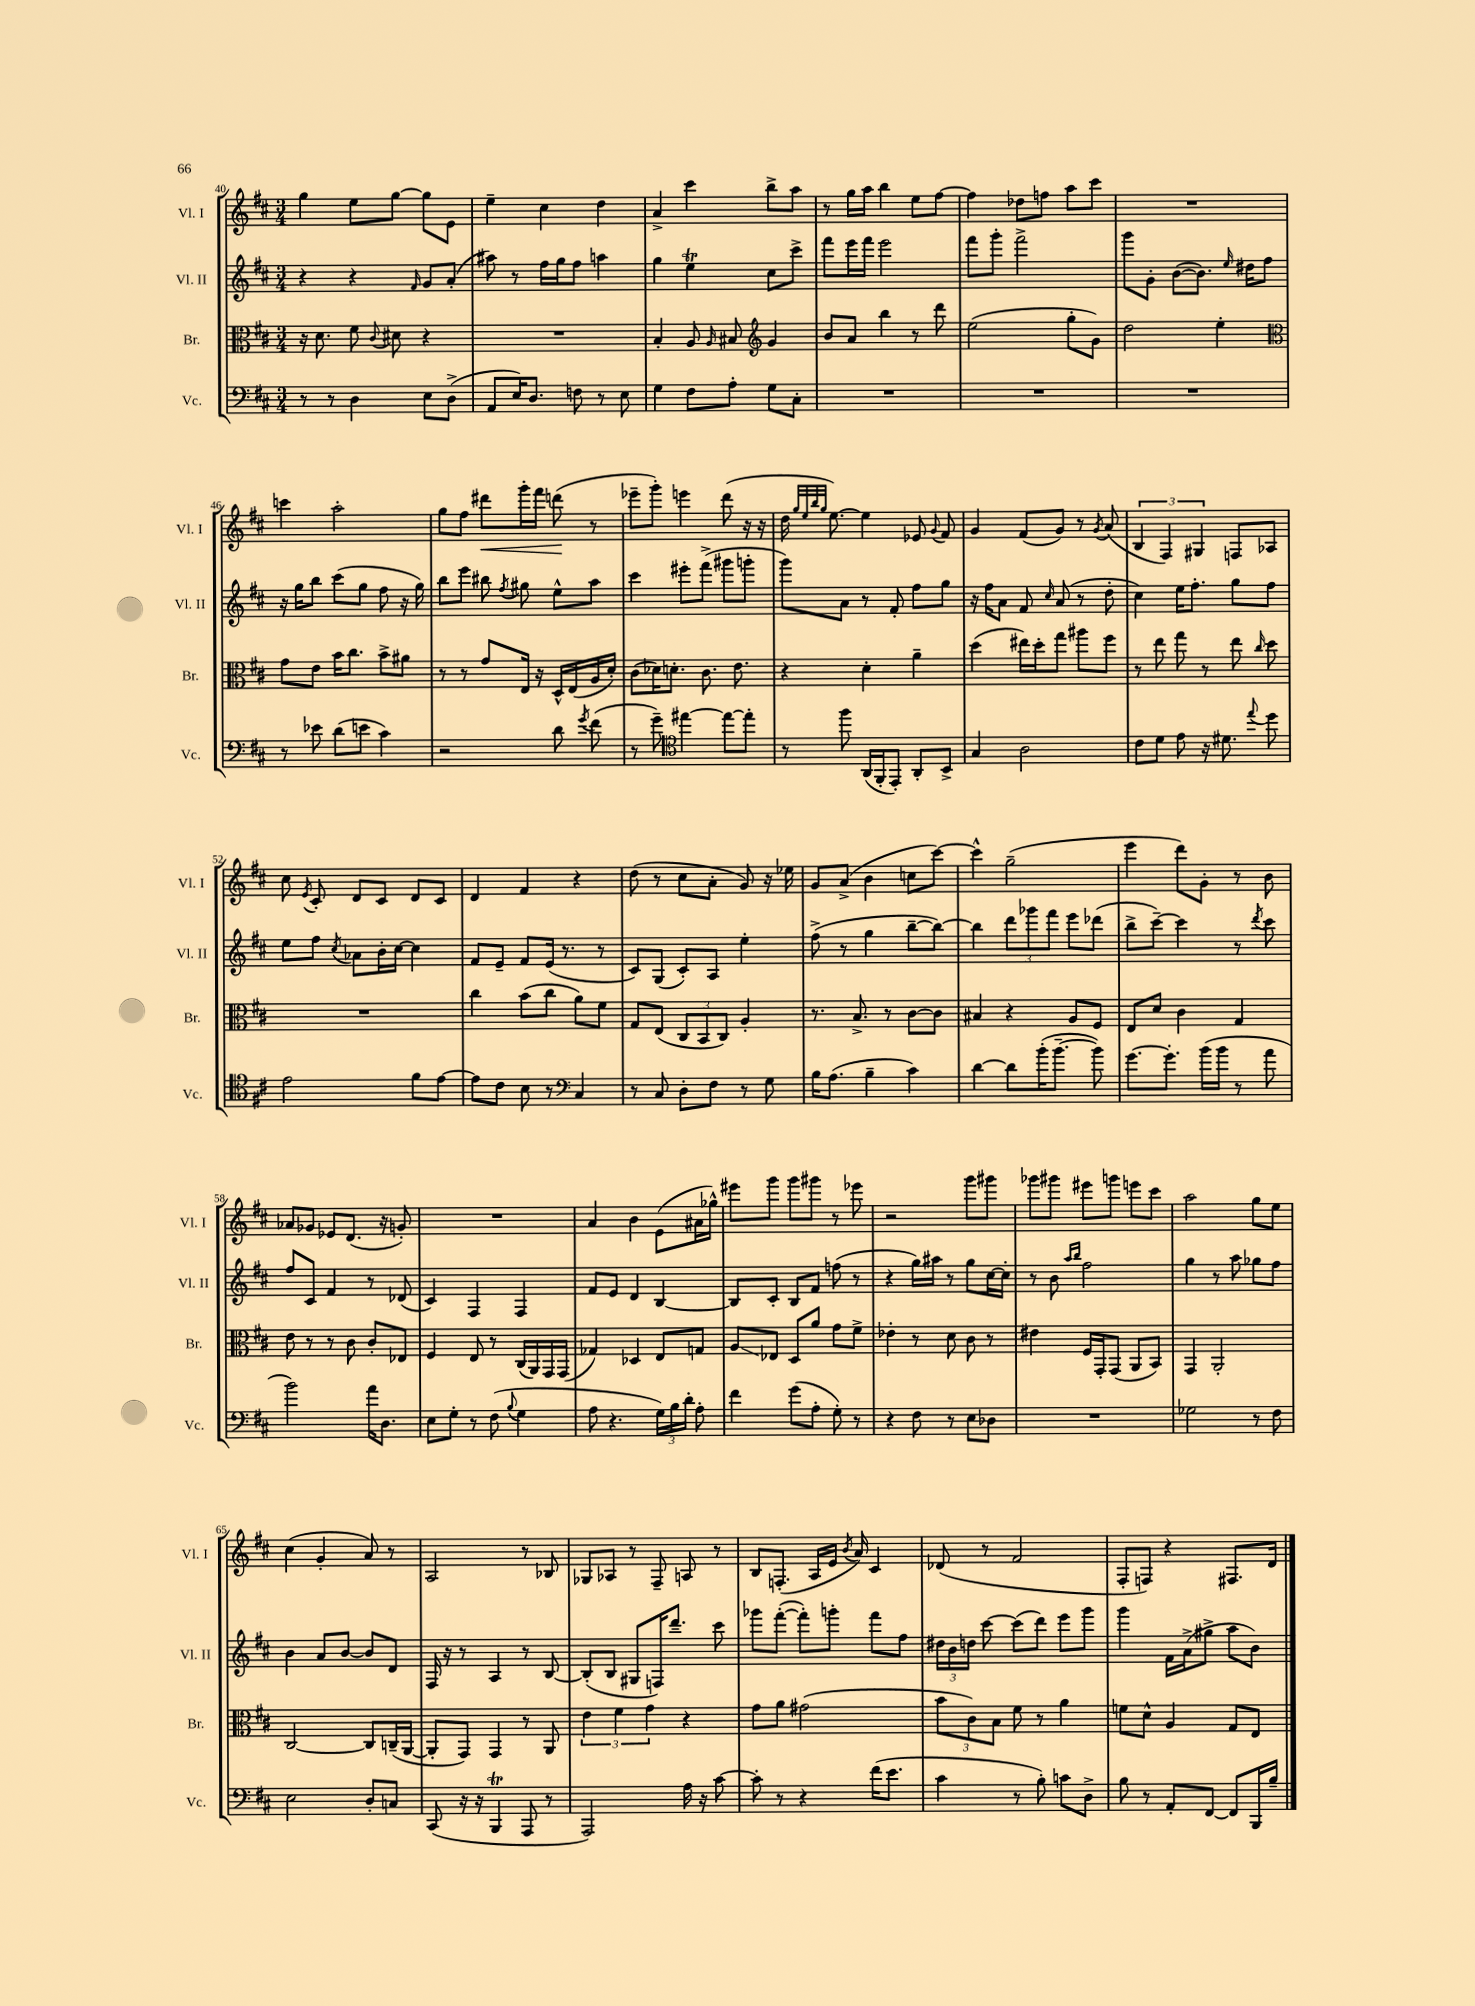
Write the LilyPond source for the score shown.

<<
\new StaffGroup <<
\new Staff = "s0" \with { instrumentName = "Vl. I" shortInstrumentName = "Vl. I" } {
    \clef treble \key d \major \numericTimeSignature \time 3/4
    \autoBeamOff g''4 e''8[ g''8]~ g''8[ e'8] |
    e''4-- cis''4 d''4 |
    a'4-> cis'''4 b''8[-> a''8] |
    r8 g''16[ a''16] b''4 e''8[ fis''8]~ |
    fis''4 des''8[ f''8] a''8[ cis'''8] |
    R2. |
    c'''4 a''2-. |
    g''8[ fis''8] dis'''8[\< g'''16-. fis'''16] d'''8\!( r8 |
    ees'''8[-- g'''8]-.) e'''4 d'''8( r16 r16 |
    d''16 \grace { g''32[ e''32 b''32 g''32] } e''8.~) e''4 ees'8 \appoggiatura { g'8 } fis'8 |
    g'4 fis'8[( g'8]) r8 \acciaccatura { g'8 } a'8( |
    \tuplet 3/2 { b4 fis4) gis4 } f8[ aes8] |
    cis''8 \acciaccatura { e'8 } cis'8-. d'8[ cis'8] d'8[ cis'8] |
    d'4 fis'4 r4 |
    d''8( r8 cis''8[ a'8]-. g'8) r16 ees''16 |
    g'8[ a'8]->( b'4 c''8[ cis'''8]~) |
    cis'''4-^ g''2--( |
    e'''4 d'''8[) g'8]-. r8 b'8 |
    aes'8[ ges'8] ees'8[ d'8.]( r16 g'8-.) |
    R2. |
    a'4 b'4 e'8[( ais'16 ges''16]-^) |
    eis'''8[ g'''8] g'''8[ gis'''8] r8 ees'''8 |
    r2 g'''8[ gis'''8] |
    ges'''8[ gis'''8] eis'''8[ g'''8] e'''8[ cis'''8] |
    a''2 g''8[ e''8] |
    cis''4( g'4-. a'8) r8 |
    a2 r8 bes8 |
    ges8[ aes8] r8 fis8-- a8 r8 |
    b8[ f8.]-.( a16[ e'16] \acciaccatura { b'8 } a'16) cis'4 |
    des'8( r8 fis'2 |
    fis8[-. f8]) r4 fis8.[ d'16] \bar "|." |
}
\new Staff = "s1" \with { instrumentName = "Vl. II" shortInstrumentName = "Vl. II" } {
    \clef treble \key d \major \numericTimeSignature \time 3/4
    \autoBeamOff r4 r4 \grace { fis'16 } g'8[ a'8]-.( |
    ais''8) r8 fis''16[ g''16 fis''8] a''4 |
    g''4 e''4\trill cis''8[ cis'''8]-> |
    fis'''8[ e'''16 fis'''16] e'''2 |
    fis'''8[ g'''8]-. fis'''2-> |
    g'''8[ g'8]-. b'8[~( b'8.]) \grace { e''16 } dis''16[ fis''8] |
    r16 g''16[ b''8] cis'''8[( g''8] fis''8 r16 g''16) |
    b''8[ e'''8] bis''8 \acciaccatura { fis''8 } gis''8 e''8[-^ a''8] |
    cis'''4 eis'''8[-. fis'''8]->( gis'''8[ g'''8]-. |
    g'''8[) a'8] r8 fis'8-. fis''8[ g''8] |
    r16 fis''16[ a'8] fis'8 \grace { cis''16 } a'8( r8 d''8-. |
    cis''4) e''16[ fis''8.]-. g''8[ fis''8] |
    e''8[ fis''8] \acciaccatura { cis''8 } aes'8[ b'16-. cis''16]~ cis''4 |
    fis'8[ e'8]-- fis'8[ e'16]( r8. r8 |
    cis'8[) g8]( cis'8[-.) a8] e''4-. |
    fis''8->( r8 g''4 b''8[~-- b''8]~) |
    b''4 \tuplet 3/2 { d'''8[ ges'''8 fis'''8] } e'''8[ des'''8]( |
    b''8[-> cis'''8]~--) cis'''4 r8 \acciaccatura { d'''8 } cis'''8 |
    fis''8[ cis'8] fis'4 r8 des'8( |
    cis'4) fis4 fis4 |
    fis'8[ e'8] d'4 b4~ |
    b8[ cis'8]-. b8[ fis'8] f''8( r8 |
    r4 g''16[) ais''16] r8 g''8[ cis''16~ cis''16]-. |
    r8 b'8 \grace { a''16[ b''16] } fis''2 |
    g''4 r8 a''8 ges''8[ fis''8] |
    b'4 a'8[ b'8]~ b'8[ d'8] |
    fis16 r16 r8 a4 r8 b8~ |
    b8[-.( b8] gis8[ f16) d'''8.]-- cis'''8 |
    ges'''8[ fis'''8]~-.( fis'''8[-.) g'''8]-. fis'''8[ fis''8] |
    \tuplet 3/2 { dis''16[ b'16 d''16] } cis'''8~ cis'''8[( d'''8]) e'''8[ g'''8] |
    g'''4 fis'16[ a'16->( gis''8]-> a''8[ b'8]) \bar "|." |
}
\new Staff = "s2" \with { instrumentName = "Br." shortInstrumentName = "Br." } {
    \clef alto \key d \major \numericTimeSignature \time 3/4
    \autoBeamOff r16 d'8. fis'8 \appoggiatura { cis'8 } dis'8 r4 |
    R2. |
    b4-. a8 \grace { a16 } bis8 \clef treble g'4 |
    b'8[ a'8] b''4 r8 d'''8 |
    e''2( g''8[-. g'8]) |
    d''2 e''4-. |
    \clef alto g'8[ e'8] b'16[ cis''8.] b'8[-> ais'8] |
    r8 r8 g'8[ e16] r16 d16[-^ e16( a16 d'16]-.) |
    cis'8[( des'16) d'8.]-. cis'8. e'8. |
    r4 d'4-. a'4-- |
    d''4( eis''16[) d''16-. g''8] ais''8[ fis''8] |
    r8 e''8 g''8 r8 e''8 \grace { cis''16 } d''8 |
    R2. |
    cis''4 b'8[( cis''8] a'8[) fis'8] |
    g8[ e8]( \tuplet 3/2 { cis8[ b,8 cis8]) } a4-. |
    r8. b8.-> r8 cis'8[~ cis'8] |
    bis4 r4 a8[ fis8] |
    e8[ d'8] cis'4 g4 |
    e'8 r8 r8 cis'8 cis'8[-. ees8] |
    fis4 e8 r8 cis16[( a,16) g,16 g,16]( |
    ges4) des4 e8[ g8] |
    a8[\glissando ees8] d8[ a'8] g'8[ fis'8]-> |
    ees'4-. r8 d'8 cis'8 r8 |
    eis'4 fis16[ g,16-. g,8]( a,8[ b,8]) |
    g,4 a,2-. |
    cis2~ cis8[ c16--( a,16]~ |
    a,8[-. g,8]) g,4 r8 a,8 |
    \tuplet 3/2 { e'4 fis'4 g'4 } r4 |
    g'8[ a'8] gis'2( |
    \tuplet 3/2 { b'8[ cis'8) b8] } fis'8 r8 a'4 |
    f'8[ d'8]-^ a4 g8[ e8] \bar "|." |
}
\new Staff = "s3" \with { instrumentName = "Vc." shortInstrumentName = "Vc." } {
    \clef bass \key d \major \numericTimeSignature \time 3/4
    \autoBeamOff r8 r8 d4 e8[ d8]->( |
    a,8[ e16) d8.] f8 r8 e8 |
    g4 fis8[ a8]-. g8[ cis8]-. |
    R2. |
    R2. |
    R2. |
    r8 ees'8 d'8[( e'8] cis'4) |
    r2 d'8 \acciaccatura { g'8 } fis'8( |
    r8 g'8--) \clef tenor eis''4~ eis''8[~ eis''8]-. |
    r8 fis''8 a,16[( fis,16-. e,8]-.) a,8[-. b,8]-> |
    g4 a2 |
    cis'8[ d'8] e'8 r16 dis'8. \appoggiatura { e''8 } d''8 |
    e'2 fis'8[ e'8]~ |
    e'8[ cis'8] b8 r8 \clef bass cis4 |
    r8 cis8 d8[-. fis8] r8 g8 |
    b16[ a8.]( b4-- cis'4) |
    d'4~ d'8[ b'16-.( b'8.]~-- b'8) |
    g'8.[~ g'8.]-. b'16[( b'16] r8 a'8 |
    b'2) a'16[ d8.] |
    e8[ g8]-. r8 fis8( \appoggiatura { b8 } g4 |
    a8 r4. \tuplet 3/2 { g16[) b16 d'16]-. } a8-. |
    fis'4 g'8[( a8]-. g8-.) r8 |
    r4 fis8 r8 e8[ des8] |
    R2. |
    ges2 r8 fis8 |
    e2 d8[-. c8] |
    cis,8( r16 r16 b,,4\trill a,,8 r8 |
    a,,2) a16 r16 cis'8~ |
    cis'8-. r8 r4 fis'16[( e'8.] |
    cis'4 r8 b8-.) c'8[ d8]-> |
    b8 r8 a,8[-. fis,8]~ fis,8[ b,,16 b16]-- \bar "|." |
}
>>
>>
\layout { \context { \Score currentBarNumber = #40 } }
